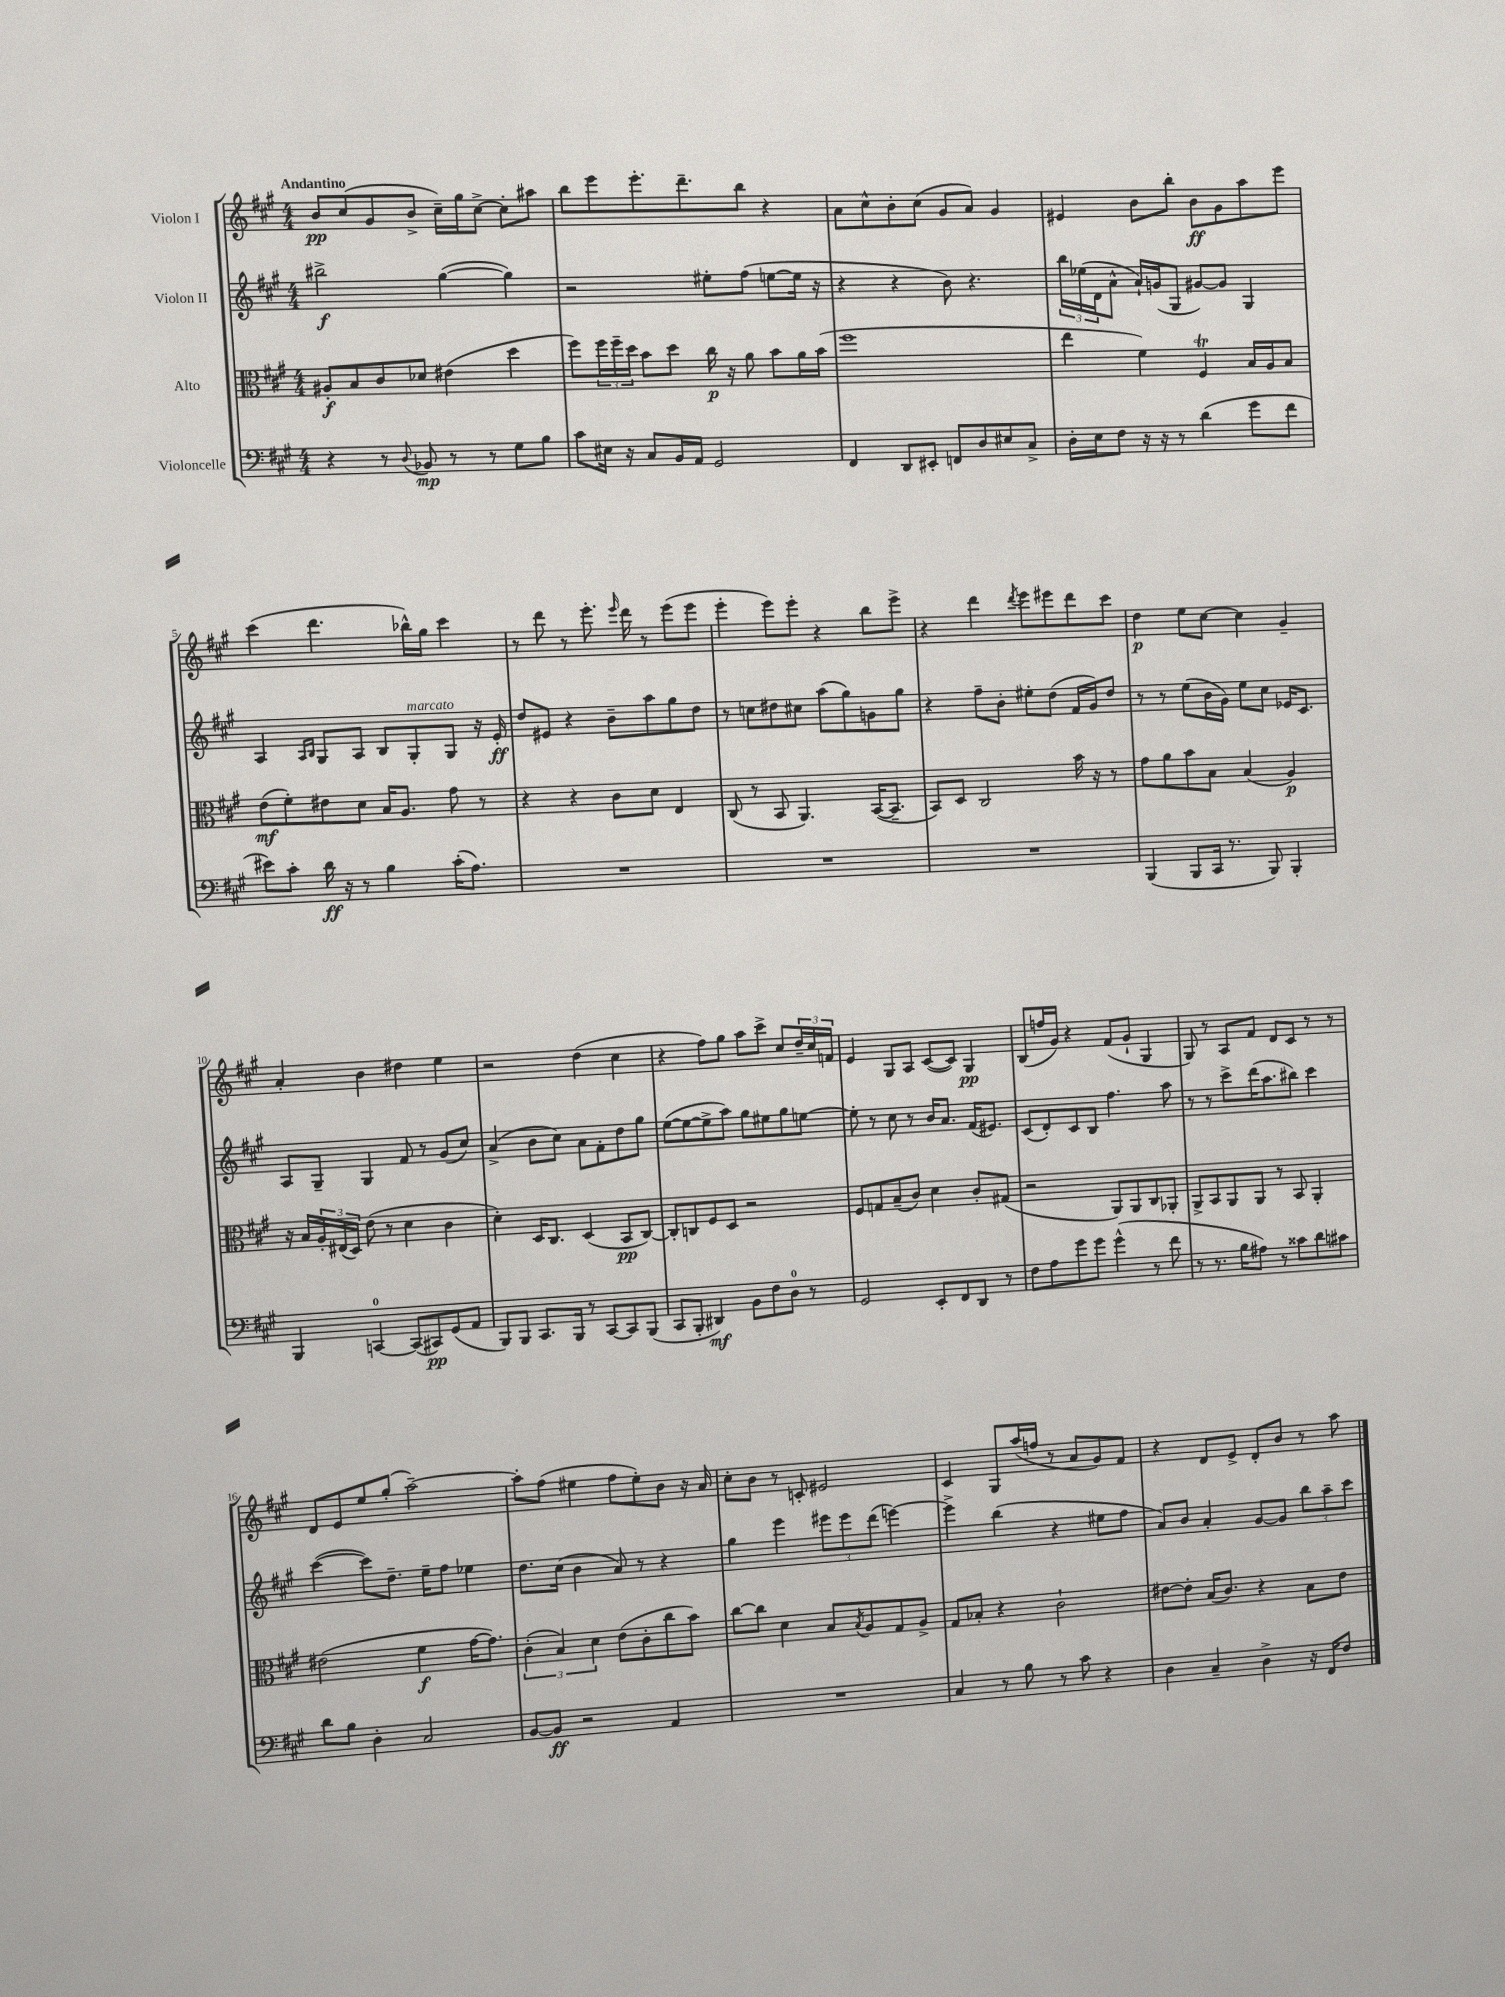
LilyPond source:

<<
\new StaffGroup <<
\new Staff = "s0" \with { instrumentName = "Violon I" } {
    \clef treble \key a \major \numericTimeSignature \time 4/4 \tempo "Andantino"
    b'8\pp cis''8( gis'8 b'8-> cis''16--) gis''16 cis''8~-> cis''8-. ais''8 |
    b''8 e'''8 e'''8.-. d'''8.-- b''8 r4 |
    a'8 cis''8-^ b'8-. cis''8( gis'8 a'8) gis'4 |
    eis'4 b'8 b''8-. b'8\ff gis'8 a''8 e'''8 |
    cis'''4( d'''4. bes''16-^) gis''16 cis'''4 |
    r8 d'''8 r8 e'''8.-. \grace { e'''16 } d'''16 r8 e'''8( e'''8 |
    e'''4-. e'''8) e'''8-. r4 b''8 e'''8-> |
    r4 d'''4 \acciaccatura { d'''8 } e'''8 eis'''8 d'''8 cis'''8 |
    d''4\p e''8 cis''8~ cis''4 gis'4-- |
    a'4-. b'4 dis''4 e''4 |
    r2 d''4( cis''4 |
    r4 fis''8) gis''8 a''8 cis'''8-> cis''8 \tuplet 3/2 { d''16-- cis''16 f'16 } |
    e'4 gis8 a8 cis'8~( cis'8) gis4\pp |
    b8( f''16 gis'16) r4 fis'8( gis'8-! gis4 |
    gis8) r8 a8 fis'8 d'8 cis'8 r8 r8 |
    d'8 e'8 e''8 gis''8-.( a''2~--) |
    a''8-. fis''8( eis''4 fis''8 eis''8-.) b'8 r16 a'16 |
    cis''8-. b'8 r8 c'8-. eis'2 |
    cis'4 gis8 a''16( f''16 r8 a'8 gis'8) fis'8 |
    r4 d'8 e'8-> d'8-. b'8 r8 a''8 \bar "|." |
}
\new Staff = "s1" \with { instrumentName = "Violon II" } {
    \clef treble \key a \major \numericTimeSignature \time 4/4
    bis''2->\f gis''4~( gis''4) |
    r2 eis''8-. fis''8( e''8~ e''16 r16 |
    r4 r4 b'8) r4. |
    \tuplet 3/2 { b''16 ees''16( d'16 } a'8-^ a'16-!) g'16( gis8 gis'8~) gis'8 gis4 |
    a4 \grace { a16 b16 } gis8 a8 b8 gis8-.^\markup { \italic "marcato" } gis8 r16 e'16-.\ff |
    d''8 eis'8 r4 b'8-- a''8 gis''8 d''8 |
    r8 c''8 dis''8 cis''8 a''8( gis''8) g'8 gis''8 |
    r4 fis''8-- b'8-. eis''8-. d''8( fis'16 gis'16) d''8 |
    r8 r8 e''8( b'16 gis'16) e''8 cis''8 ees'16 cis'8. |
    a8 gis8-- gis4 fis'8 r8 gis'8( cis''8) |
    a'4->( b'8 cis''8) a'8 fis'8-. d''8 gis''8 |
    e''8~( e''8~ e''8-> a''8) gis''8 eis''8 gis''8 e''8~ |
    e''8-. r8 cis''8 r8 b'16 a'8. fis'16( eis'8.) |
    cis'8( d'8-.) cis'8 b8 fis''4. a''8 |
    r8 r8 cis'''8-> d'''16( a''8. bis''8) cis'''4 |
    cis'''4~( cis'''8) d''8.-- e''16-- fis''8 ees''4 |
    d''8. cis''16( b'4 a'8) r8 r4 |
    gis''4 e'''4 \tuplet 3/2 { eis'''8 eis'''8 d'''8( } e'''4~) |
    e'''4-> b''4( r4 eis''8 fis''8 |
    a'8) b'8 a'4-. gis'8~ gis'8 \tuplet 3/2 { b''8 a''8-- cis'''8 } \bar "|." |
}
\new Staff = "s2" \with { instrumentName = "Alto" } {
    \clef alto \key a \major \numericTimeSignature \time 4/4
    ais8-.\f b8 cis'8 des'8 eis'4( d''4 |
    fis''8) \tuplet 3/2 { fis''16 fis''16-- d''16 } b'8 d''8 cis''16\p r16 a'8 b'8 a'16 b'16( |
    fis''1 |
    e''4 fis'4) fis4\trill b16 a16 b8 |
    e'8\mf( fis'8-.) eis'8 d'8 b16 a8. gis'8 r8 |
    r4 r4 cis'8 d'8 e4 |
    cis8( r8 b,8 a,4.) b,16~( b,8.-- |
    b,8) d8 cis2 b'16 r16 r8 |
    gis'8 a'8 b'8 b8 b4( a4\p) |
    r16 b16 \tuplet 3/2 { a16-. eis16( d16) } e'8( r8 d'4 cis'4 |
    d'4-.) d16 cis8. d4( b,8\pp cis8~) |
    cis8-. c8 fis8 d8 r2 |
    fis8 g8 b8--( cis'8) d'4 cis'8-. gis8( |
    r2 a,8) a,8 cis8 aes,8-. |
    a,8-> b,8 a,8 a,8 r8 b,8 a,4-. |
    eis'2( fis'4\f gis'16~ gis'8.) |
    \tuplet 3/2 { cis'4-.( b4) d'4 } e'8( cis'8-. cis''8 b'8) |
    cis''8~ cis''8 d'4 b8 \acciaccatura { b8 } a8 gis8 a8-> |
    gis8 bes8-. r4 cis'2-! |
    eis'8~ eis'8-. b16( cis'8.) r4 b8 eis'8 \bar "|." |
}
\new Staff = "s3" \with { instrumentName = "Violoncelle" } {
    \clef bass \key a \major \numericTimeSignature \time 4/4
    r4 r8 \appoggiatura { d8 } bes,8\mp r8 r8 gis8 b8 |
    cis'8 eis16 r16 cis8 b,16 a,16 gis,2 |
    fis,4 d,8 eis,8-. f,8 d8 eis8 cis8-> |
    d16-. e16 fis8 r16 r16 r8 d'4( gis'8 fis'8 |
    eis'8) cis'8-. d'16\ff r16 r8 b4 cis'16-.( a8.) |
    R1 |
    R1 |
    R1 |
    b,,4( b,,8 cis,16 r8. b,,8) b,,4-. |
    b,,4 c,4-0~ c,8( cis,8\pp) gis,8( a,8 |
    b,,8) b,,8 cis,8. b,,16 r8 cis,8~ cis,8 b,,8( |
    cis,8 b,,8-. dis,4\mf) b,8 fis8 d8-0 r8 |
    gis,2 e,8-. fis,8 d,8 r8 |
    fis8 a8 gis'8 gis'8 gis'4-^( r8 fis'8 |
    r8 r8. b16 ais8) r8 cisis'8 d'8 cis'8 |
    d'8 b8 d4-. cis2 |
    b,8~ b,8\ff r2 a,4 |
    R1 |
    cis4 r8 b8 r8 cis'8 r4 |
    d4 cis4-- d4-> r16 fis,16 fis8 \bar "|." |
}
>>
>>
